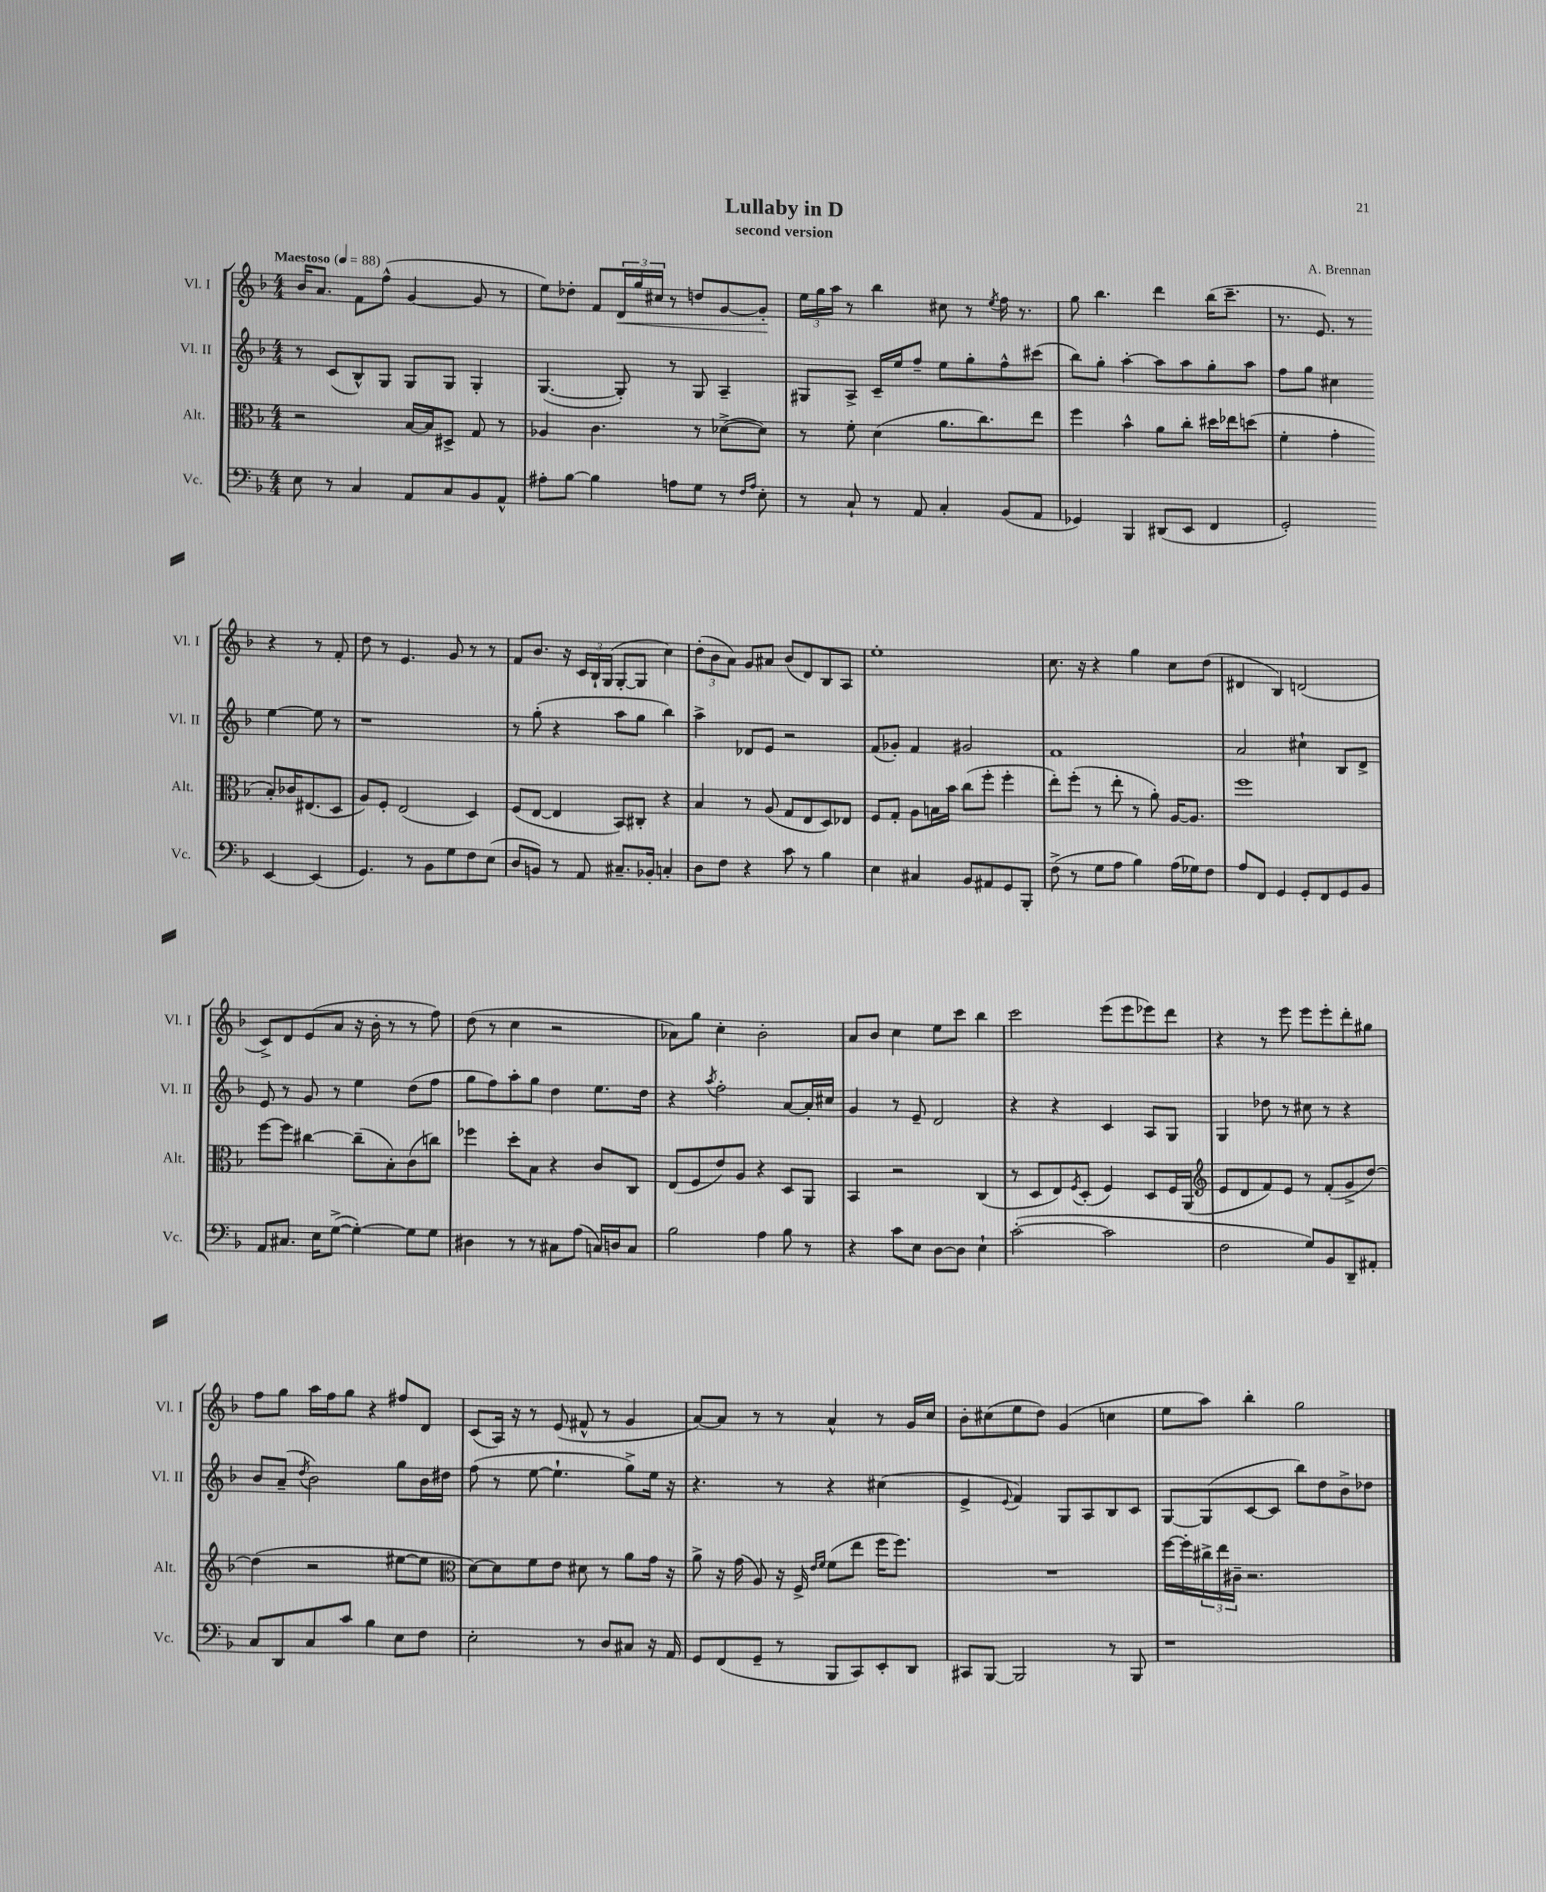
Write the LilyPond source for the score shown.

\header { title = "Lullaby in D" composer = "A. Brennan" subtitle = "second version" }
<<
\new StaffGroup <<
\new Staff = "s0" \with { instrumentName = "Vl. I" shortInstrumentName = "Vl. I" } {
    \clef treble \key f \major \numericTimeSignature \time 4/4 \tempo "Maestoso" 4 = 88
    bes'16 a'8. f'8 f''8-^( g'4~ g'8 r8 |
    e''8) des''8-. f'8 \tuplet 3/2 { d'16\< g''16 cis''16 } r8 d''8 g'8~ g'8-.\! |
    \tuplet 3/2 { e''16 g''16 a''16 } r8 bes''4 cis''8 r8 \acciaccatura { e''8 } f''16 r8. |
    g''8 bes''4. d'''4 bes''16( c'''8.-- |
    r8. e'8.) r8 r4 r8 f'8-. |
    d''8 r8 e'4. g'8 r8 r8 |
    f'8 bes'8. r16 \tuplet 3/2 { c'16 bes16-! g16( } g8~-. g8 c''4) |
    \tuplet 3/2 { d''8-.( bes'8 a'8) } g'8 ais'8 bes'8( d'8) bes8 a8 |
    e''1-. |
    c''8. r16 r4 g''4 c''8 d''8( |
    dis'4 bes4) d'2( |
    c'8->) d'8 e'8( a'8 r16 bes'16-. r8 r8 f''8) |
    d''8( r8 c''4 r2 |
    aes'8) g''8 c''4-. bes'2-. |
    a'8 bes'8 c''4 e''8 c'''8 bes''4 |
    c'''2 e'''8( e'''8 ees'''8) d'''8 |
    r4 r8 e'''8 e'''8 e'''8-. d'''8-. gis''8 |
    f''8 g''8 a''16 f''16 g''8 r4 fis''8 d'8 |
    c'8( a16) r16 r8 e'8( fis'8-^ r8 g'4 |
    a'8~) a'8 r8 r8 a'4-^ r8 g'16 c''16 |
    bes'8-. cis''8( e''8 d''8) g'4( c''4 |
    e''8 a''8) bes''4-. g''2 \bar "|." |
}
\new Staff = "s1" \with { instrumentName = "Vl. II" shortInstrumentName = "Vl. II" } {
    \clef treble \key f \major \numericTimeSignature \time 4/4
    r8 c'8( bes8-^) g8 g8 g8 g4-. |
    g4.~( g8-.) r8 g8 a4-- |
    gis8 a8-> c'16-- e''16 f''8-- e''8 g''8-. f''8-^ cis'''8( |
    bes''8) g''8-. a''4~-. a''8 a''8 g''8-. a''8 |
    f''8 g''8 cis''4 e''4~ e''8 r8 |
    r1 |
    r8 g''8-.( r4 a''8 g''8 bes''4) |
    a''4-> des'8 e'8 r2 |
    f'8( ges'8-.) f'4 gis'2 |
    f'1 |
    a'2 cis''4-! bes8 d'8-> |
    e'8 r8 g'8 r8 e''4 d''8( f''8 |
    g''8 f''8) a''8-. g''8 d''4 e''8. d''16 |
    r4 \acciaccatura { a''8 } f''2-. a'8~ a'16-. cis''16 |
    g'4 r8 e'8-- d'2 |
    r4 r4 c'4 a8 g8 |
    g4 des''8 r8 cis''8 r8 r4 |
    bes'8 a'8--( \acciaccatura { d''8 } bes'2) g''8 bes'16 dis''16 |
    f''8( r8 e''8~ e''4.-! g''8->) e''16 r16 |
    r4. r8 r4 cis''4( |
    e'4-> \appoggiatura { e'8 } f'4) g8 a8 bes8 c'8 |
    g8~ g8( c'8~ c'8 bes''8) d''8 bes'8-> des''8 \bar "|." |
}
\new Staff = "s2" \with { instrumentName = "Alt." shortInstrumentName = "Alt." } {
    \clef alto \key f \major \numericTimeSignature \time 4/4
    r2 bes16~ bes16 dis8-> g8 r8 |
    aes4 c'4. r8 des'8~->( des'8) |
    r8 f'8-. d'4( a'8. c''8.) e''8 |
    f''4 bes'4-^ a'8 c''8-. dis''16 ees''16 d''8( |
    f'4-. g'4-. bes8-.) ces'16 eis8.( d8 |
    a8) f8-. e2( d4) |
    f8( e8~ e4 bes,8) cis8-. r4 |
    bes4 r8 a8( g8 e8 d8) ees8 |
    f8 g8-. a8 b16 bes'16 c''8( f''8-. f''4-. |
    e''8-.) f''8-.( r8 e''8-. r8 a'8-.) a16~ a8. |
    f''1 |
    f''8~ f''8 cis''4~ cis''8--( bes8-.) c'8( c''8) |
    fes''4 d''8-. bes8 r4 c'8 c8 |
    e8( f8 e'8) a8 r4 d8 a,8 |
    bes,4 r2 c4( |
    r8 d8 e8) \acciaccatura { f8 } d8-.( f4) d8 f16 a,16( |
    \clef treble e'8 d'8 f'8) e'8 r8 f'8-.( g'8-> d''8~) |
    d''4( r2 eis''8~ eis''8 |
    \clef alto d'8~) d'8 f'8 e'8 dis'8 r8 a'8 g'16 r16 |
    a'8-> r16 g'16( a8) r16 f16-> \grace { e'16 f'16 } f'8( e''8 f''16 f''8.) |
    R1 |
    f''16~ f''16-. \tuplet 3/2 { cis''16-> e''16 cis'16-- } r2. \bar "|." |
}
\new Staff = "s3" \with { instrumentName = "Vc." shortInstrumentName = "Vc." } {
    \clef bass \key f \major \numericTimeSignature \time 4/4
    e8 r8 c4 a,8 c8 bes,8 a,8-^ |
    ais8-. bes8~ bes4 a8 g8 r8 \grace { f16 a16 } e8-. |
    r8 c8-! r8 a,8 c4-. bes,8( a,8 |
    ges,4) bes,,4 dis,8( e,8 f,4 |
    g,2-.) e,4~ e,4( |
    g,4.) r8 bes,8 g8 f8 e8( |
    d8 b,8) r8 a,8 cis8.-- bes,16-. c4-. |
    d8 f8 r4 c'8 r8 bes4 |
    e4 cis4 bes,8 ais,8 g,8 bes,,8-. |
    f8->( r8 g8 a8 bes4) a16( ges16) f8 |
    a8 f,8 g,4 g,8-. f,8 g,8 bes,8 |
    a,8 cis8. e16 g8~->( g4~-.) g8 g8 |
    dis4 r8 r8 cis8 a8( c16) d16 c8 |
    bes2 a4 bes8 r8 |
    r4 c'8 e8 d8~ d8 e4-! |
    c'2~-.( c'2 |
    f2 g8) bes,8 d,8-- ais,8-. |
    c8 d,8 c8 c'8 bes4 e8 f8 |
    e2-. r8 d8 cis8 r16 a,16 |
    g,8 f,8( g,8-- r8 bes,,8 c,8) e,8-. d,8 |
    cis,8 bes,,8~ bes,,2 r8 bes,,8 |
    r1 \bar "|." |
}
>>
>>
\layout { \context { \Score \remove "Bar_number_engraver" } }
